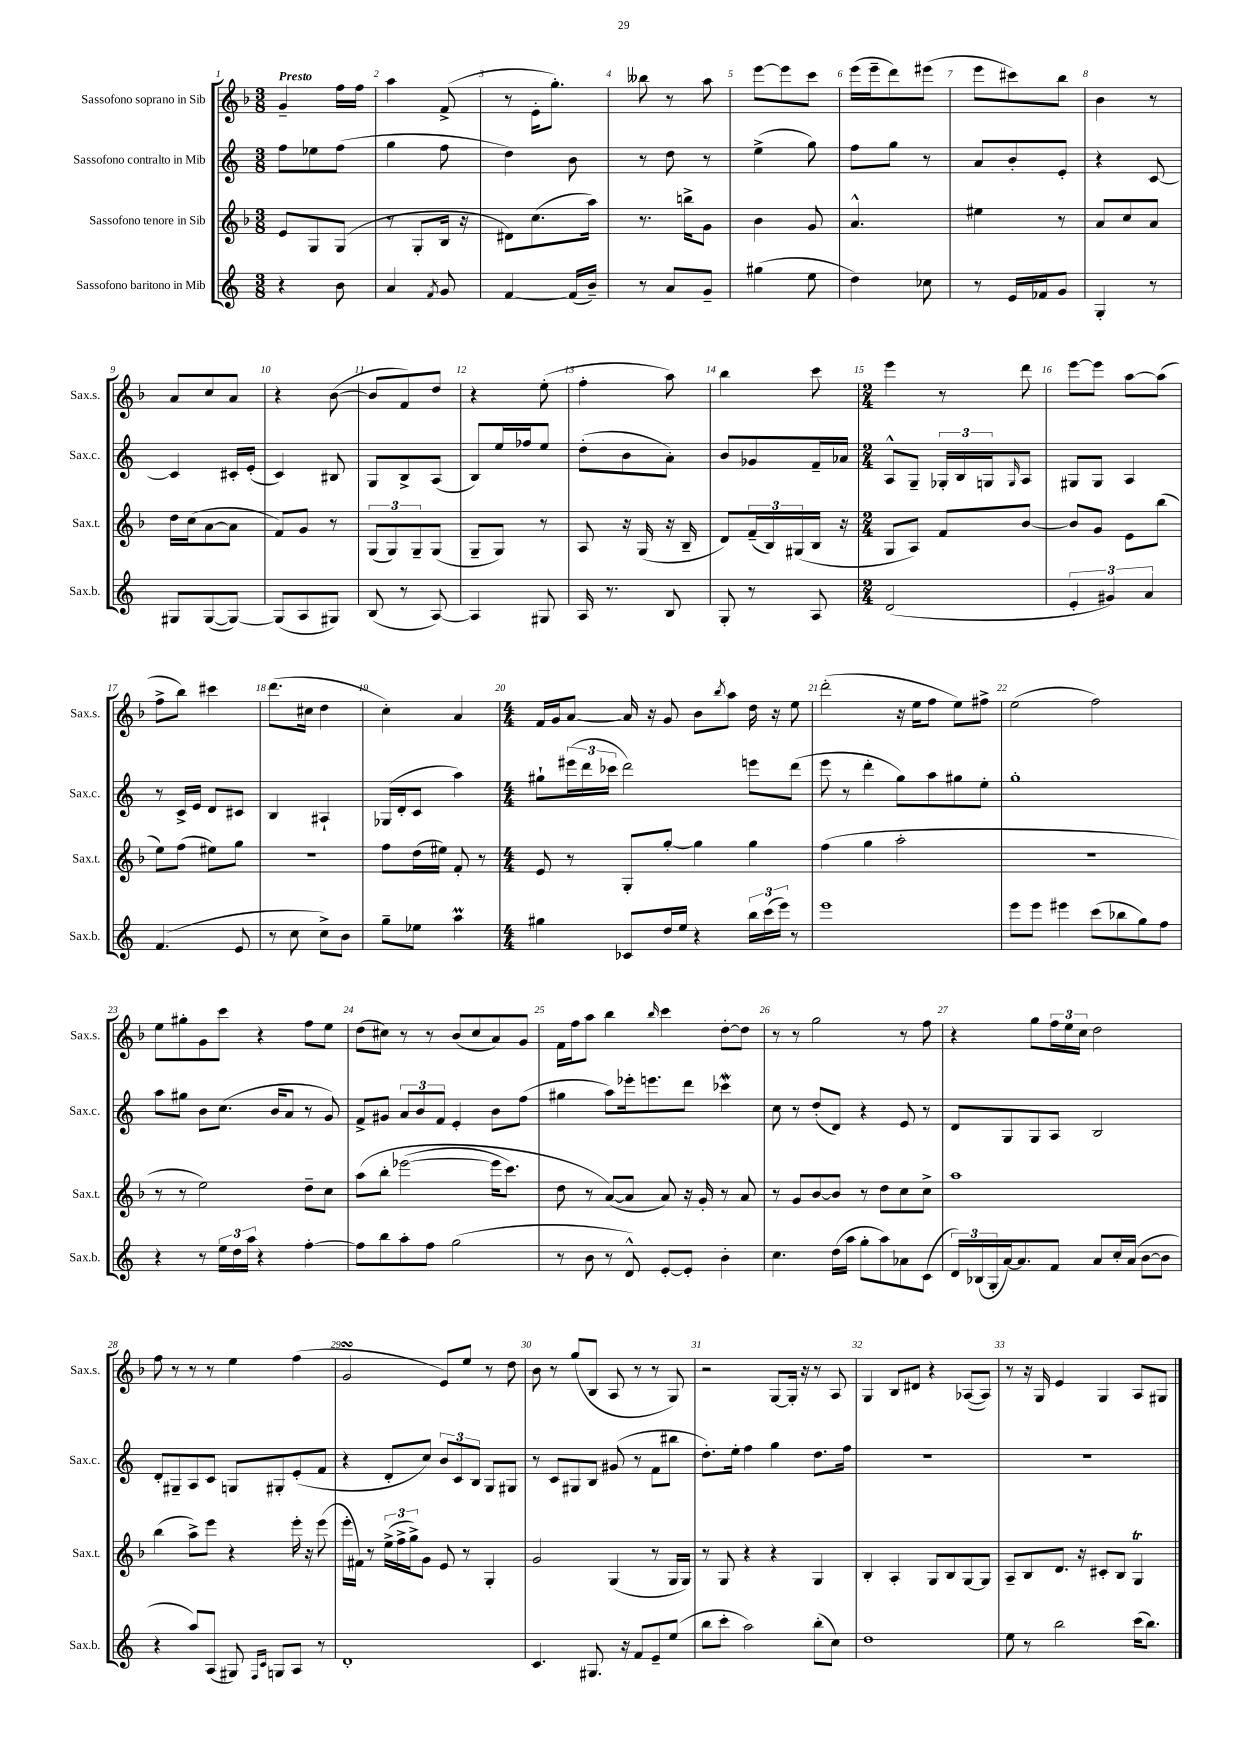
<<
\new StaffGroup <<
\new Staff = "s0" \with { instrumentName = "Sassofono soprano in Sib" shortInstrumentName = "Sax.s." } {
    \clef treble \key f \major \numericTimeSignature \time 3/8 \tempo "Presto"
    g'4-- f''16 f''16 |
    a''4 f'8->( |
    r8 e'16-. g''8.-.) |
    beses''8 r8 a''8 |
    e'''8~ e'''8 c'''8 |
    e'''16( e'''16-- d'''8) eis'''8( |
    e'''8 cis'''8) bes''8 |
    bes'4 r8 |
    a'8 c''8 a'8 |
    r4 bes'8~( |
    bes'8 f'8) d''8 |
    r4 e''8-.( |
    f''4-. a''8) |
    bes''4 c'''8 |
    \numericTimeSignature \time 2/4 e'''4 r8 d'''8 |
    e'''8~ e'''8 a''8~ a''8( |
    f''8-> bes''8) cis'''4 |
    d'''8.( cis''16 d''4 |
    c''4-.) a'4 |
    \numericTimeSignature \time 4/4 f'16 g'16 a'8~ a'16 r16 g'8 bes'8 \acciaccatura { bes''8 } a''8 d''16 r16 e''8 |
    d'''2-.( r16 e''16 f''8 e''8) fis''8-> |
    e''2( f''2) |
    e''8 gis''8-. g'8 c'''8 r4 f''8 e''8 |
    d''8( cis''8) r8 r8 bes'8( cis''8 a'8) g'8 |
    f'16 f''16 a''8 bes''4 \grace { bes''16 } c'''4 d''8~-. d''8 |
    r8 r8 g''2 r8 f''8 |
    r4 g''8 \tuplet 3/2 { f''16 e''16 c''16 } d''2 |
    f''8 r8 r8 r8 e''4 f''4( |
    g'2\turn e'8) e''8 r8 d''8 |
    bes'8 r8 g''8( bes8 a8 r8 r8 g8) |
    r2 g8~ g16-. r16 r8 a8 |
    g4 bes8 dis'8 r4 aes8~( aes8) |
    r8 r16 g16 e'4 g4 a8 gis8 \bar "|." |
}
\new Staff = "s1" \with { instrumentName = "Sassofono contralto in Mib" shortInstrumentName = "Sax.c." } {
    \clef treble \key c \major \numericTimeSignature \time 3/8
    f''8 ees''8 f''8( |
    g''4 f''8 |
    d''4) b'8 |
    r8 d''8 r8 |
    e''4->( g''8) |
    f''8 g''8 r8 |
    a'8 b'8-. e'8-. |
    r4 c'8~ |
    c'4 cis'16-. e'16-.( |
    c'4) bis8 |
    g8 b8-> a8( |
    b8) e''16 fes''16 e''8 |
    d''8-.( b'8 a'8-.) |
    b'8 ges'8 f'16-- aes'16 |
    \numericTimeSignature \time 2/4 a8-^ g8-- \tuplet 3/2 { ges16-. b16 g16 } \grace { g16 } a8 |
    gis8 gis8 a4 |
    r8 c'16-> e'16 d'8 cis'8 |
    b4 ais4-! |
    ges16( d'16-. c'8 a''4) |
    \numericTimeSignature \time 4/4 gis''8-! \tuplet 3/2 { eis'''16( d'''16 ces'''16 } d'''2) e'''8 d'''8( |
    e'''8 r8 d'''4-. g''8) a''8 gis''8 e''8-. |
    g''1-. |
    a''8 gis''8 b'8 c''8.( b'16 a'8 r8 g'8) |
    f'8-> gis'8 \tuplet 3/2 { a'8 b'8 f'8 } e'4-. b'8 f''8( |
    gis''4 a''8) ees'''16-. e'''8. d'''8 ces'''4\mordent |
    c''8 r8 d''8-.( d'8) r4 e'8 r8 |
    d'8 g8 g8 a8 b2 |
    d'8-. gis8-- a8 c'8 g8 gis8-. e'8-.( f'8 |
    r4 d'8-. c''8) \tuplet 3/2 { b'8 c'8 b8 } g8 gis8 |
    r8 c'8 gis8 b8 gis'8( r8 f'8 bis''8 |
    d''8.-.) e''16-. f''4 g''4 d''8. f''16 |
    R1 |
    R1 \bar "|." |
}
\new Staff = "s2" \with { instrumentName = "Sassofono tenore in Sib" shortInstrumentName = "Sax.t." } {
    \clef treble \key f \major \numericTimeSignature \time 3/8
    e'8 g8 g8( |
    r8 g8-. bes16 r16 |
    dis'8) c''8.( a''16) |
    r8. b''16-> g'8 |
    bes'4 g'8 |
    a'4.-^ |
    eis''4 r8 |
    a'8 c''8 a'8 |
    d''16 c''16( a'8~ a'8 |
    f'8) g'8 r8 |
    \tuplet 3/2 { g8( g8) g8-- } g8( |
    g8-- g8) r8 |
    a8 r16 g16( r16 bes16-- |
    d'8) \tuplet 3/2 { f'16--( bes16) gis16( } bes16 r16 |
    \numericTimeSignature \time 2/4 g8 a8) f'8 bes'8~ |
    bes'8 g'8 e'8 bes''8( |
    e''8) f''8( eis''8) g''8 |
    R2 |
    f''8 d''16( eis''16) f'8-. r8 |
    \numericTimeSignature \time 4/4 e'8 r8 g8-. g''8~-. g''4 g''4 |
    f''4( g''4 a''2-. |
    r1 |
    r8 r8 e''2) d''8-- c''8 |
    a''8\( bes''8-. ees'''2~( ees'''16 c'''8.) |
    d''8 r8 a'8~(\) a'8 a'8) r16 g'16-. r8 a'8 |
    r8 g'8 bes'8~ bes'8 r8 d''8 c''8 c''8-> |
    a''1 |
    bes''4( a''8->) e'''8 r4 e'''16-. r16 e'''8( |
    e'''16-. fis'16) r8 \tuplet 3/2 { e''16->( f''16-> g''16->) } g'8 e'8 r8 g4-. |
    g'2 g4( r8 g16 g16) |
    r8 g8 r4 r4 g4 |
    bes4-. a4-. g8 bes8 g8~ g8 |
    a8-- bes8 d'8. r16 cis'8-. bes8 g4\trill \bar "|." |
}
\new Staff = "s3" \with { instrumentName = "Sassofono baritono in Mib" shortInstrumentName = "Sax.b." } {
    \clef treble \key c \major \numericTimeSignature \time 3/8
    r4 b'8 |
    a'4 \acciaccatura { f'8 } g'8 |
    f'4~ f'16( b'16--) |
    r8 a'8 g'8-- |
    gis''4( e''8 |
    d''4) ces''8 |
    r8 e'16 fes'16 g'8 |
    g4-. r8 |
    gis8 gis8~( gis8~) |
    gis8( a8 gis8) |
    b8( r8 a8~) |
    a4 gis8 |
    a16 r8. b8 |
    g8-. r8 a8 |
    \numericTimeSignature \time 2/4 d'2( |
    \tuplet 3/2 { e'4-. gis'4) a'4 } |
    f'4.( e'8 |
    r8 c''8 c''8->) b'8 |
    g''8-- ees''8 a''4\prall |
    \numericTimeSignature \time 4/4 gis''4 ces'8 d''16 e''16 r4 \tuplet 3/2 { b''16 c'''16( e'''16) } r8 |
    e'''1 |
    e'''8 e'''8 eis'''4 c'''8( bes''8 g''8) f''8 |
    r4 r8 \tuplet 3/2 { e''16 d''16 a''16 } r4 f''4~-. |
    f''8 b''8 a''8-. f''8 g''2( |
    r8 b'8 r8 d'8-^) e'8~-. e'8-. b'4-. |
    c''4. d''16( a''16 g''8-. a''8) aes'8 c'8( |
    \tuplet 3/2 { d'16) bes16( g16-. } a'16~) a'8. f'8 a'8 c''16-. a'16( b'8~ b'8 |
    r4 a''8) a8( gis8) \grace { f16 c'16 } g8 a8 r8 |
    d'1-. |
    c'4. gis8. r16 f'8 e'8-- e''8( |
    b''8 c'''8-. a''2) b''8-.( c''8) |
    d''1 |
    e''8 r8 b''2 c'''16( b''8.) \bar "|." |
}
>>
>>
\layout { \context { \Score \override BarNumber.break-visibility = ##(#f #t #t) barNumberVisibility = #all-bar-numbers-visible } }
